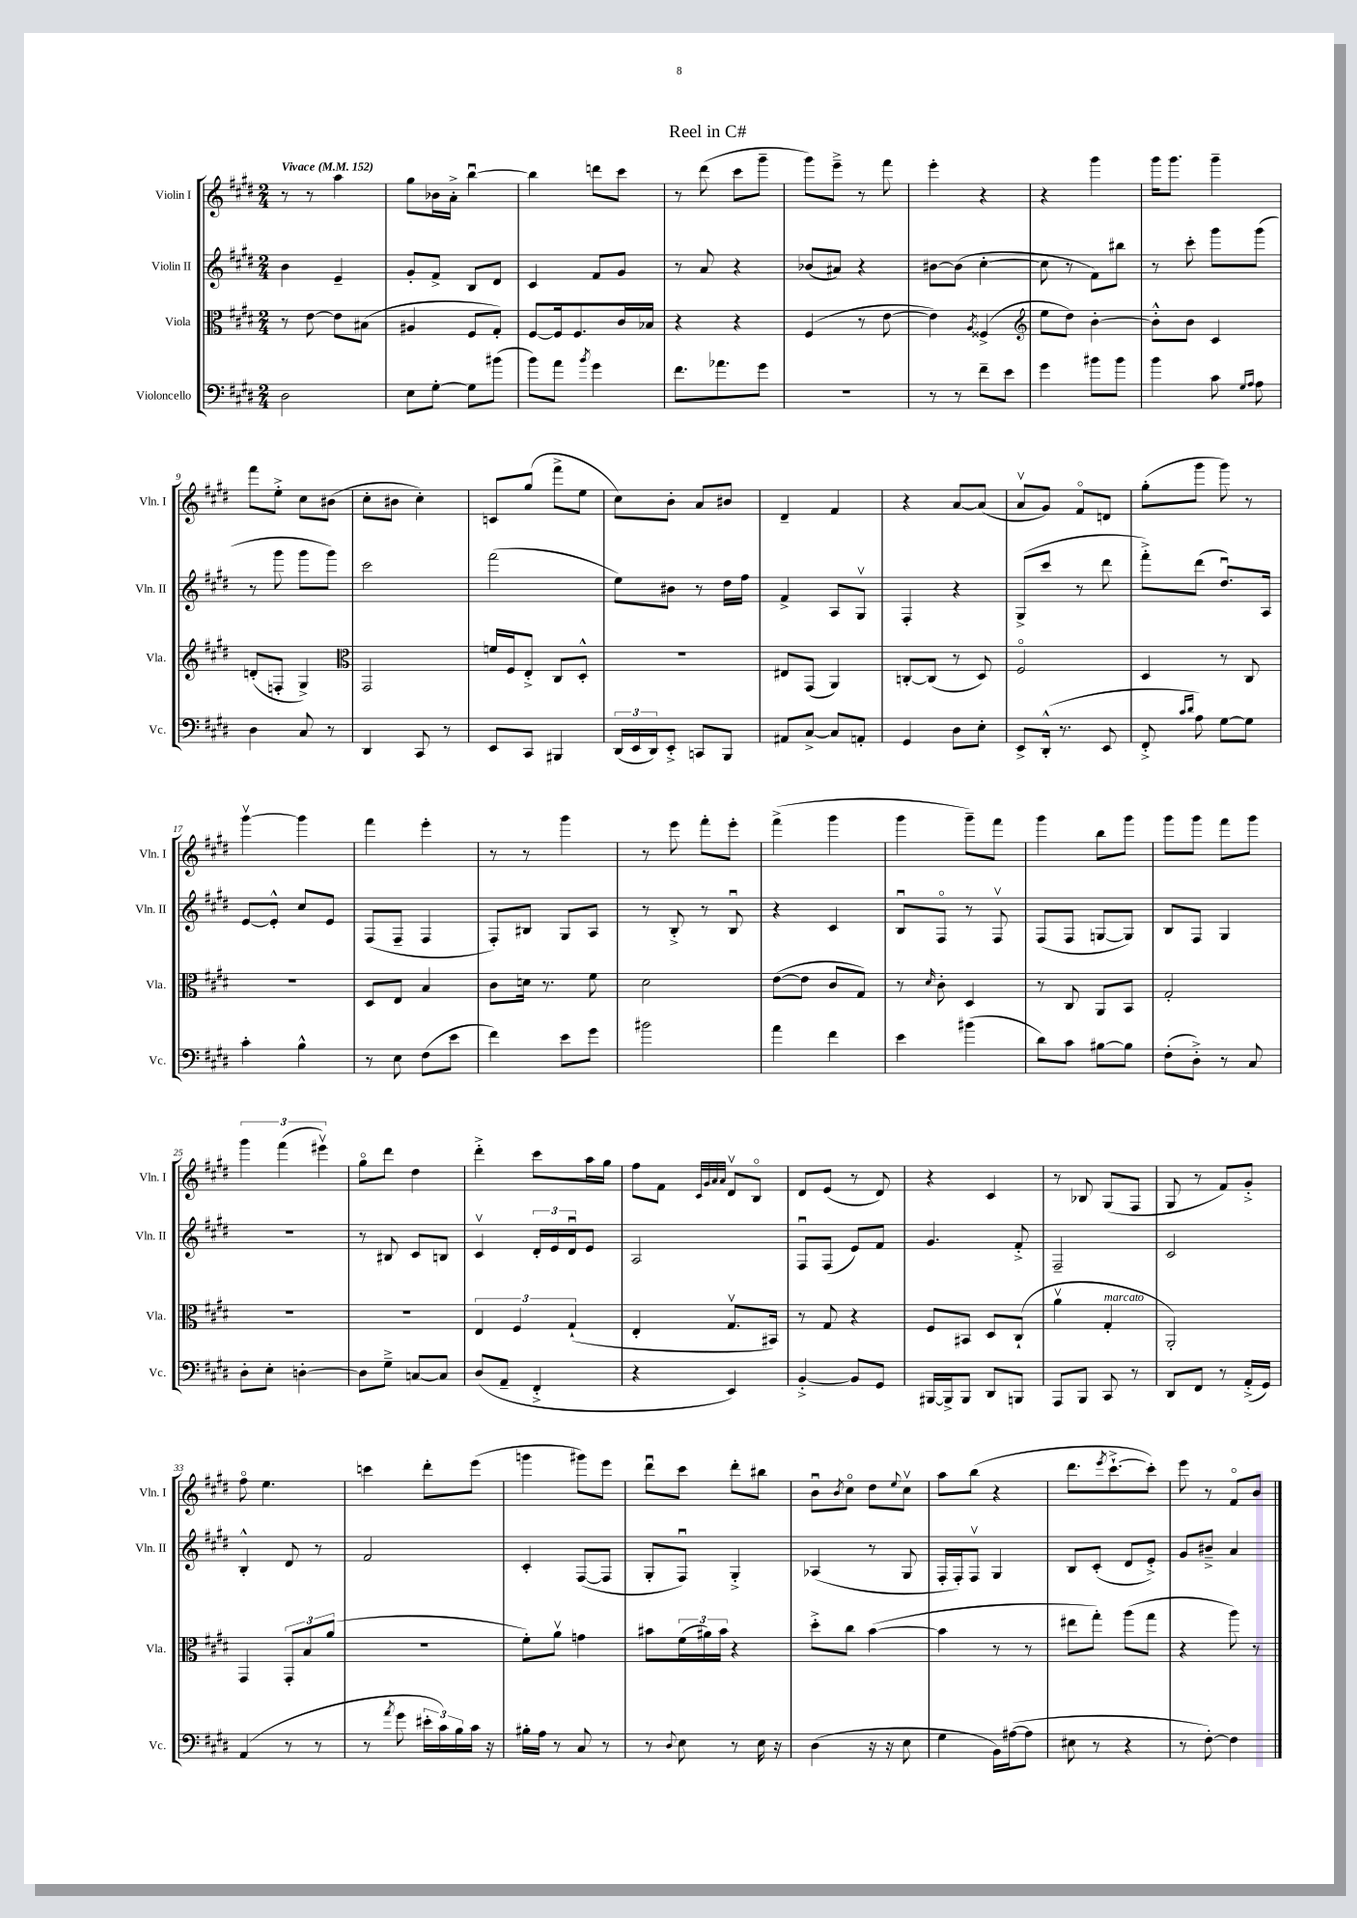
\header { title = "Reel in C#" }
<<
\new StaffGroup <<
\new Staff = "s0" \with { instrumentName = "Violin I" shortInstrumentName = "Vln. I" } {
    \clef treble \key e \major \numericTimeSignature \time 2/4 \tempo "Vivace" 4 = 152
    r8 r8 a''4 |
    gis''8 bes'16 a'16-.-> b''4~\downbow |
    b''4 d'''8 cis'''8 |
    r8 dis'''8( cis'''8 gis'''8-- |
    gis'''8) e'''8---> r8 fis'''8 |
    e'''4-. r4 |
    r4 gis'''4 |
    gis'''16 gis'''8. gis'''4-- |
    fis'''8 e''8-.-> cis''8 bis'8( |
    cis''8-. bis'8 cis''4-.) |
    c'8 gis''8( fis'''8-> e''8 |
    cis''8) b'8-. a'8 bis'8 |
    dis'4-- fis'4 |
    r4 a'8~ a'8( |
    a'8\upbow gis'8) fis'8\flageolet d'8 |
    gis''8-.( gis'''8 gis'''8) r8 |
    gis'''4~\upbow gis'''4 |
    fis'''4 e'''4-. |
    r8 r8 gis'''4 |
    r8 e'''8 fis'''8-. e'''8-. |
    fis'''4->( gis'''4 |
    gis'''4 gis'''8--) fis'''8 |
    gis'''4 b''8 gis'''8 |
    gis'''8 gis'''8 fis'''8 gis'''8 |
    \tuplet 3/2 { gis'''4 fis'''4( eis'''4\upbow) } |
    gis''8\flageolet dis'''8 dis''4 |
    dis'''4-.-> cis'''8 a''16 gis''16 |
    fis''8 fis'8 \grace { cis'32 gis'32 a'32 a'32 } dis'8\upbow b8\flageolet |
    dis'8 e'8( r8 dis'8) |
    r4 cis'4 |
    r8 bes8 gis8( fis8 |
    gis8 r8 fis'8) gis'8-.-> |
    fis''8\flageolet e''4. |
    c'''4 dis'''8-. e'''8( |
    g'''4 gis'''8) e'''8 |
    dis'''8\downbow cis'''8 dis'''8-. bis''8 |
    b'8\downbow \acciaccatura { b'8 } cis''8\flageolet dis''8 \appoggiatura { e''8 } cis''8\upbow |
    a''8 b''8( r4 |
    dis'''8. \acciaccatura { e'''8 } cis'''8.~-!-> cis'''8-.) |
    e'''8 r8 fis'8\flageolet b'8 \bar "|." |
}
\new Staff = "s1" \with { instrumentName = "Violin II" shortInstrumentName = "Vln. II" } {
    \clef treble \key e \major \numericTimeSignature \time 2/4
    b'4 e'4-- |
    gis'8-. fis'8-> b8 dis'8 |
    cis'4 fis'8 gis'8 |
    r8 a'8 r4 |
    bes'8( ais'8) r4 |
    bis'8~ bis'8( cis''4~-. |
    cis''8 r8 fis'8) bis''8 |
    r8 cis'''8-. gis'''8 gis'''8( |
    r8 gis'''8 gis'''8 gis'''8) |
    cis'''2 |
    fis'''2( |
    e''8) bis'8 r8 dis''16 fis''16 |
    fis'4-> a8 gis8\upbow |
    fis4-. r4 |
    gis8->( cis'''8 r8 dis'''8 |
    fis'''8-.->) dis'''8( dis''8.\downbow) a16 |
    e'8~ e'8-.-^ cis''8 e'8 |
    fis8( fis8-- fis4 |
    fis8-.) bis8 gis8 a8 |
    r8 b8-.-> r8 b8\downbow |
    r4 cis'4 |
    b8\downbow fis8\flageolet r8 fis8\upbow |
    fis8( fis8 g8~ g8) |
    b8 fis8 gis4 |
    r2 |
    r8 bis8 cis'8 b8 |
    cis'4\upbow \tuplet 3/2 { dis'16-. e'16 dis'16\downbow } e'8 |
    a2 |
    fis8\downbow fis8( e'8) fis'8 |
    gis'4. fis'8-.-> |
    fis2-- |
    cis'2 |
    b4-.-^ dis'8 r8 |
    fis'2 |
    cis'4-. fis8~( fis8 |
    gis8-. fis8\downbow) gis4-.-> |
    aes4( r8 gis8 |
    fis16-. fis16-.) fis8\upbow gis4 |
    b8 cis'8-.( dis'8 e'8-.->) |
    gis'8 bis'8---> a'4 \bar "|." |
}
\new Staff = "s2" \with { instrumentName = "Viola" shortInstrumentName = "Vla." } {
    \clef alto \key e \major \numericTimeSignature \time 2/4
    r8 e'8~ e'8 bis8( |
    ais4 fis8 gis8-.) |
    fis8~ fis16 fis8. cis'16 bes16 |
    r4 r4 |
    fis4( r8 e'8~ |
    e'4) \acciaccatura { a8 } fisis4->( |
    \clef treble e''8 dis''8) b'4~-. |
    b'8-.-^ b'8 cis'4 |
    d'8-.( f8-. gis4->) |
    \clef alto gis,2 |
    f'16 fis16 e8-.-> cis8 dis8-.-^ |
    r2 |
    eis8 gis,8( a,4) |
    c8~-. c8( r8 dis8) |
    fis2\flageolet |
    dis4 r8 cis8 |
    R2 |
    dis8 e8 b4 |
    cis'8 d'16 r8. fis'8 |
    dis'2 |
    e'8~( e'8 cis'8 gis8) |
    r8 \grace { dis'16 } cis'8-. dis4 |
    r8 cis8 a,8 b,8 |
    gis2-. |
    R2 |
    R2 |
    \tuplet 3/2 { e4 fis4 gis4-!( } |
    e4-. gis8.\upbow bis,16) |
    r8 gis8 r4 |
    fis8 bis,8 dis8 cis8-!( |
    a'4\upbow gis4-.^\markup { \italic "marcato" } |
    a,2-.) |
    gis,4 \tuplet 3/2 { gis,8-. b8 a'8( } |
    R2 |
    fis'8-.) a'8\upbow g'4 |
    bis'8 \tuplet 3/2 { fis'16( ais'16) bis'16 } r4 |
    dis''8-.-> cis''8 b'4~( |
    b'4 r8 r8 |
    eis''8 gis''8-.) a''8( gis''8 |
    r4 a''8) r8 \bar "|." |
}
\new Staff = "s3" \with { instrumentName = "Violoncello" shortInstrumentName = "Vc." } {
    \clef bass \key e \major \numericTimeSignature \time 2/4
    dis2 |
    e8 gis8~-. gis8 bis'8( |
    b'8) a'8 \acciaccatura { b'8 } gis'4 |
    fis'8. aes'8. gis'8 |
    R2 |
    r8 r8 fis'8-- e'8 |
    gis'4 bis'8 bis'8 |
    b'4 cis'8 \grace { gis16 a16 } a8 |
    dis4 cis8 r8 |
    dis,4 cis,8 r8 |
    e,8 cis,8 bis,,4 |
    \tuplet 3/2 { dis,16( e,16 dis,16) } e,8-.-> c,8 b,,8 |
    ais,8 cis8~-> cis8 a,8-. |
    gis,4 dis8 e8-. |
    e,8-> dis,16-.-^( r8. e,8 |
    fis,8-.-> \grace { cis'16 dis'16 } a8) gis8~ gis8 |
    cis'4-. b4-^ |
    r8 e8 fis8( e'8 |
    fis'4) e'8 gis'8 |
    bis'2 |
    a'4 fis'4 |
    e'4 bis'4( |
    dis'8) cis'8 bis8~ bis8 |
    fis8-.( dis8-.->) r8 cis8 |
    dis8-. e8-. d4~-. |
    d8 gis8---> c8~ c8 |
    dis8( a,8-- fis,4-.-> |
    r4 e,4) |
    b,4~-.-> b,8 gis,8 |
    bis,,16~ bis,,16-> bis,,8 dis,8 b,,8 |
    a,,8 b,,8 cis,8 r8 |
    dis,8 fis,8 r8 a,16-.->( gis,16) |
    a,4( r8 r8 |
    r8 \acciaccatura { a'8 } gis'8 \tuplet 3/2 { eis'16-. cis'16) b16 } cis'16 r16 |
    bis16-. a16 r8 cis8 r8 |
    r8 \appoggiatura { dis8 } e8 r8 e16 r16 |
    dis4( r16 r16 e8 |
    gis4 b,16) ais16~( ais8 |
    eis8 r8 r4 |
    r8 fis8~-.) fis4 \bar "|." |
}
>>
>>
